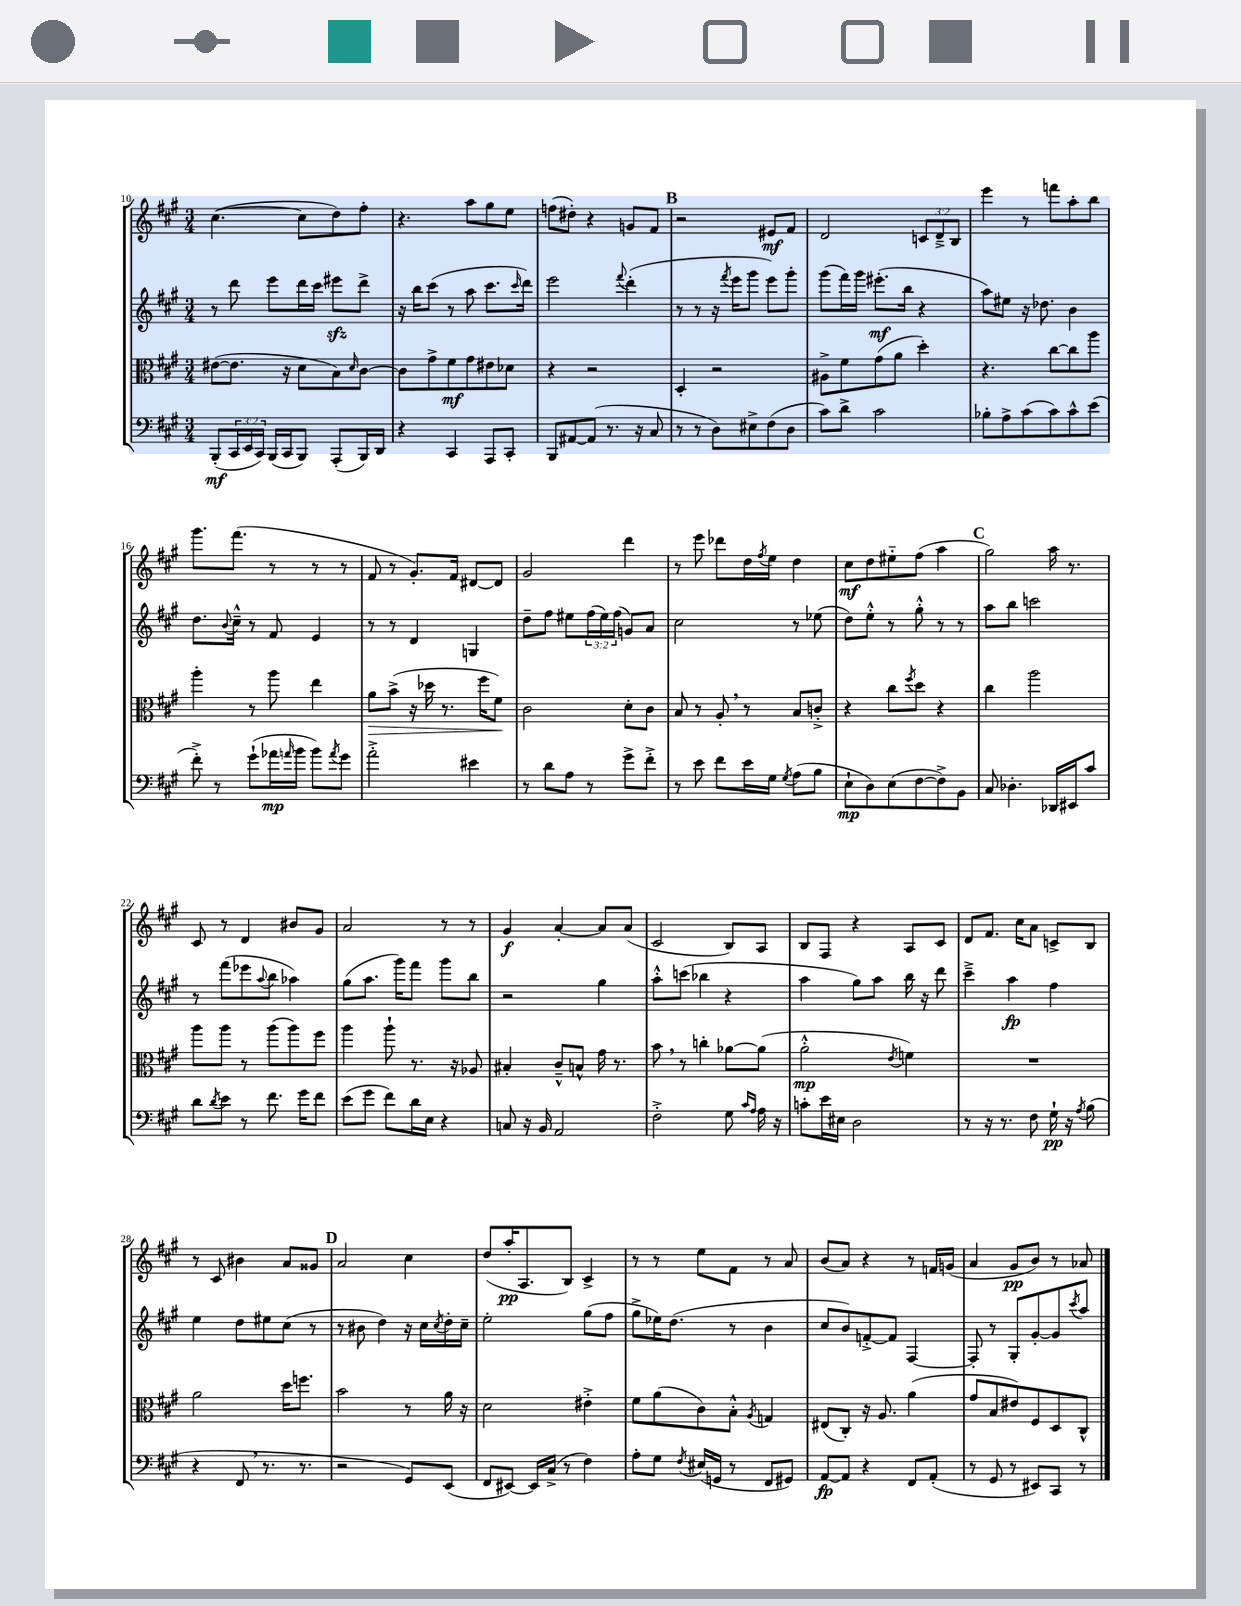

**kern	**dynam	**kern	**dynam	**kern	**dynam	**kern	**dynam
*part4	*part4	*part3	*part3	*part2	*part2	*part1	*part1
*staff4	*staff4	*staff3	*staff3	*staff2	*staff2	*staff1	*staff1
*clefF4	*	*clefC3	*	*clefG2	*	*clefG2	*
*k[f#c#g#]	*	*k[f#c#g#]	*	*k[f#c#g#]	*	*k[f#c#g#]	*
*M3/4	*	*M3/4	*	*M3/4	*	*M3/4	*
=10	=10	=10	=10	=10	=10	=10	=10
(8BBB'/L	mf	([8e#X\L	.	8r	.	([4.cc#\	.
24CC#/L	.	8.e#\J]	.	8ddd\	.	.	.
24EE/	.	.	.	.	.	.	.
24CC#/JJ)	.	.	.	.	.	.	.
(16BBB/LL	.	.	.	8eee\L	.	.	.
16CC#/J	.	16r	.	.	.	.	.
8BBB/J)	.	8d\L	.	16ddd\L	.	8cc#\L]	.
.	.	.	.	16ccc#\JJ	.	.	.
(8AAA'/L	.	8B\)	.	8eee#Xzz\L	.	8dd\)	.
.	.	16qqd/	.	.	.	.	.
16BBB/L)	.	[8c#\J	.	8ddd^\J	.	8ff#'\J	.
16DD/JJ	.	.	.	.	.	.	.
=11	=11	=11	=11	=11	=11	=11	=11
4r	.	8c#\L]	.	16r	.	4.r	.
.	.	.	.	16bb\KL	.	.	.
.	.	8g#^\	.	(8ccc#\J	.	.	.
4CC#/	.	8f#\	mf	8r	.	.	.
.	.	8g#\	.	8aa\	.	8aa\L	.
8AAA/L	.	8e#X\	.	8.ccc#\L	.	8gg#\	.
8CC#'/J	.	8d-X\J	.	.	.	8ee\J	.
.	.	.	.	16qqccc#/	.	.	.
.	.	.	.	16ddd\Jk)	.	.	.
=12	=12	=12	=12	=12	=12	=12	=12
8BBB/L	.	4r	.	2eee\	.	(8ffn\L	.
[8AA#X/	.	.	.	.	.	8dd#X'\J)	.
(8AA#/J]	.	2r	.	.	.	4r	.
8.r	.	.	.	.	.	.	.
.	.	.	.	8qqfff#/	.	.	.
.	.	.	.	(4ddd'\	.	8gn/L	.
16r	.	.	.	.	.	.	.
8C#/	.	.	.	.	.	8f#/J	.
!!LO:REH:place=s1:t=B
=13	=13	=13	=13	=13	=13	=13	=13
8r	.	4D'/	.	8r	.	2r	.
8r	.	.	.	8r	.	.	.
8D\L)	.	2r	.	16r	.	.	.
.	.	.	.	8qfff#/	.	.	.
.	.	.	.	16eee\KL	.	.	.
8E#X^\	.	.	.	8ggg#\J	.	.	.
(8F#\	.	.	.	8eee\L)	.	8e#X/L	mf
8D\J	.	.	.	8ggg#'\J	.	8f#/J	.
=14	=14	=14	=14	=14	=14	=14	=14
8c#\L)	.	8A#X^\L	.	(8ggg#\L	.	2d/	.
8d^\J	.	8f#\	.	16fff#\L)	.	.	.
.	.	.	.	16ggg#\JJ	.	.	.
2c#\	.	(8g#\	.	(8.eee#X'\L	mf	.	.
.	.	8a\J	.	.	.	.	.
.	.	.	.	16bb\Jk	.	.	.
.	.	4dd'\)	.	4r	.	12cn/L	.
.	.	.	.	.	.	12d~^/	.
.	.	.	.	.	.	12B/J	.
=15	=15	=15	=15	=15	=15	=15	=15
8B-X'\L	.	4.r	.	8aa\L)	.	4eee\	.
8A^\	.	.	.	8ee#X\J	.	.	.
(8c#\	.	.	.	16r	.	8r	.
.	.	.	.	8.dd-X\	.	.	.
8c#\)	.	[8cc#\L	.	.	.	8fffn\L	.
8c#^^\	.	8cc#\]	.	4b\	.	8aa'\	.
(8e\J	.	8aa\J	.	.	.	8bb\J	.
!!LO:LB:g=z
=16	=16	=16	=16	=16	=16	=16	=16
8f#'^\)	.	4aa'\	.	8.dd\L	.	8.ggg#\L	.
8r	.	.	.	.	.	.	.
.	.	.	.	8qqb/	.	.	.
.	.	.	.	16cc#~^^\Jk	.	(8.fff#\J	.
(8g#`\L	.	8r	.	8r	.	.	.
16a-X\L	mp	8aa\	.	8f#/	.	8r	.
16qqan/	.	.	.	.	.	.	.
16b\JJ	.	.	.	.	.	.	.
8b\L)	.	4ee\	.	4e/	.	8r	.
8qa/	.	.	.	.	.	.	.
8g#\J	.	.	.	.	.	8r	.
=17	=17	=17	=17	=17	=17	=17	=17
!	!	!	!LO:HP:b	!	!	!	!
2a'^\	.	8a\L	>	8r	.	8f#/	.
.	.	(8b^\J	.	8r	.	8r	.
.	.	16r	.	4d/	.	8.g#'/L)	.
.	.	16dd-X\	.	.	.	.	.
.	.	8.r	.	.	.	.	.
.	.	.	.	.	.	16f#/Jk	.
4e#X\	.	.	.	4Gn/	.	[8d#X/L	.
.	.	16ff#\KL	.	.	.	.	.
.	.	8f#\J)	.	.	.	8d#/J]	.
.	.	.	]	.	.	.	.
=18	=18	=18	=18	=18	=18	=18	=18
8r	.	2c#\	.	8dd~\L	.	2g#/	.
8d\L	.	.	.	8ff#\J	.	.	.
8A\J	.	.	.	8ee#X\L	.	.	.
8r	.	.	.	(24ff#\L	.	.	.
.	.	.	.	24ee#\)	.	.	.
.	.	.	.	(24ff#\JJ	.	.	.
8g#^\L	.	8d'\L	.	8gn/L)	.	4ddd\	.
8f#'^\J	.	8c#\J	.	8a/J	.	.	.
=19	=19	=19	=19	=19	=19	=19	=19
8r	.	8B/	.	2cc#\	.	8r	.
8e\	.	8r	.	.	.	8eee\	.
8f#\L	.	8A',/	.	.	.	8ddd-X\L	.
16e\L	.	8r	.	.	.	16dd\L	.
.	.	.	.	.	.	8qff#/	.
16G#\JJ	.	.	.	.	.	16ee\JJ	.
8qG#/	.	.	.	.	.	.	.
(8A\L	.	8B/L	.	8r	.	4dd\	.
8B\J	.	8cn'^/J	.	(8ee-X\	.	.	.
=20	=20	=20	=20	=20	=20	=20	=20
8E`\L	mp	4r	.	8dd\L)	.	8cc#\L	mf
8D\)	.	.	.	8ee'^^\J	.	8dd\	.
(8E\	.	8cc#\L	.	8r	.	8ee#X\	.
.	.	8qff#/	.	.	.	.	.
[8F#\	.	8dd\J	.	8gg#'^^\	.	(8ff#\J	.
8F#^\])	.	4r	.	8r	.	4aa\	.
8BB\J	.	.	.	8r	.	.	.
!!LO:REH:place=s1:t=C
=21	=21	=21	=21	=21	=21	=21	=21
8C#/	.	4cc#\	.	8aa\L	.	2gg#\)	.
4.D-X'\	.	.	.	8bb\J	.	.	.
.	.	2aa\	.	2cccn\	.	.	.
16DD-X/LL	.	.	.	.	.	16aa\	.
16EE#X/J	.	.	.	.	.	8.r	.
8c#/J	.	.	.	.	.	.	.
!!LO:LB:g=z
=22	=22	=22	=22	=22	=22	=22	=22
8d\L	.	8aa\L	.	8r	.	8c#/	.
8qd/	.	.	.	.	.	.	.
8e\J	.	8aa\J	.	(8fff#\L	.	8r	.
8r	.	8r	.	8eee-X\	.	4d/	.
.	.	.	.	8qqaa/	.	.	.
8.f#\	.	(8aa\L	.	8bb\J	.	.	.
.	.	8aa\)	.	4aa-X\)	.	8b#X/L	.
16g#\KL	.	.	.	.	.	.	.
8f#\J	.	8ff#\J	.	.	.	8g#/J	.
=23	=23	=23	=23	=23	=23	=23	=23
(8e\L	.	4aa\	.	(8gg#\L	.	2a/	.
8g#\J	.	.	.	8.aa\J	.	.	.
8f#\L)	.	8aa`\	.	.	.	.	.
.	.	.	.	16ggg#\KL)	.	.	.
16d\L	.	8.r	.	8fff#\J	.	.	.
16E\JJ	.	.	.	.	.	.	.
4r	.	.	.	8ggg#\L	.	8r	.
.	.	16r	.	.	.	.	.
.	.	8A-X/	.	8bb\J	.	8r	.
=24	=24	=24	=24	=24	=24	=24	=24
8Cn/	.	4B#X'/	.	2r	.	4g#/	f
16r	.	.	.	.	.	.	.
16BB/	.	.	.	.	.	.	.
2AA/	.	8c#~^^/L	.	.	.	[4a'/	.
.	.	8Bn^^/J	.	.	.	.	.
.	.	16g#\	.	4gg#\	.	8a/L]	.
.	.	8.r	.	.	.	.	.
.	.	.	.	.	.	(8a/J	.
=25	=25	=25	=25	=25	=25	=25	=25
2F#'^\	.	8b,\	.	8aa'^^\L	.	2c#/	.
.	.	8r	.	(8cccn\J	.	.	.
.	.	4ccn'\	.	4bb-X\	.	.	.
8G#\	.	[8a-X\L	.	4r	.	8B/L)	.
16qqc#/LL	.	.	.	.	.	.	.
16qqA/JJ	.	.	.	.	.	.	.
16A\	.	(8a-\J]	.	.	.	8A/J	.
16r	.	.	.	.	.	.	.
=26	=26	=26	=26	=26	=26	=26	=26
8cn'\L	.	2a'^^\	mp	4aa\	.	8B/L	.
16e\L	.	.	.	.	.	8F#/J	.
16E#X\JJ	.	.	.	.	.	.	.
2D\	.	.	.	8gg#\L)	.	4r	.
.	.	.	.	8aa\J	.	.	.
.	.	8qe/	.	.	.	.	.
.	.	4fn\)	.	16bb\	.	8A/L	.
.	.	.	.	16r	.	.	.
.	.	.	.	8ddd\	.	8c#/J	.
=27	=27	=27	=27	=27	=27	=27	=27
8r	.	2.r	.	4ccc#~^\	.	8d/L	.
16r	.	.	.	.	.	8.f#/J	.
8.r	.	.	.	.	.	.	.
.	.	.	.	4aa\	fp	.	.
.	.	.	.	.	.	16cc#\KL	.
8F#\	.	.	.	.	.	8a\J	.
16G#`\	pp	.	.	4ff#\	.	8cn^/L	.
16r	.	.	.	.	.	.	.
8qA/	.	.	.	.	.	.	.
(8B\	.	.	.	.	.	8B/J	.
!!LO:LB:g=z
=28	=28	=28	=28	=28	=28	=28	=28
4r	.	2a\	.	4ee\	.	8r	.
.	.	.	.	.	.	8c#/	.
8FF#,/	.	.	.	8dd\L	.	4b#X\	.
8.r	.	.	.	8ee#X\	.	.	.
.	.	16dd\KL	.	(8cc#\J	.	8a/L	.
8.r	.	8.ffn\J	.	.	.	.	.
.	.	.	.	8r	.	8g##X/J	.
!!LO:REH:place=s1:t=D
=29	=29	=29	=29	=29	=29	=29	=29
2r	.	2b\	.	8r	.	2a/	.
.	.	.	.	8b#X\	.	.	.
.	.	.	.	4dd\)	.	.	.
8GG#/L)	.	8r	.	16r	.	4cc#\	.
.	.	.	.	16cc#\LL	.	.	.
.	.	.	.	8qcc#/	.	.	.
(8EE/J	.	16a\	.	16dd'\	.	.	.
.	.	16r	.	16cc#~\JJ	.	.	.
=30	=30	=30	=30	=30	=30	=30	=30
8FF#/L	.	2d\	.	2ee'\	.	(8dd/L	.
[8EE#X/J)	.	.	.	.	.	16aa'/K	pp
.	.	.	.	.	.	8.A/	.
16EE#/LL]	.	.	.	.	.	.	.
(16C#^/JJ	.	.	.	.	.	.	.
8r	.	.	.	.	.	8B/J)	.
4F#\)	.	4e#X'^\	.	(8gg#\L	.	4c#^/	.
.	.	.	.	8ff#\J	.	.	.
=31	=31	=31	=31	=31	=31	=31	=31
8A'\L	.	8f#\L	.	8gg#^\L	.	8r	.
8G#\J	.	(8a\	.	16ee-X\K)	.	8r	.
.	.	.	.	(8.dd\J	.	.	.
8qF#/	.	.	.	.	.	.	.
(16E#X/LL	.	8c#\)	.	.	.	8ee\L	.
16GGn/JJ	.	.	.	.	.	.	.
8r	.	8B'^^\J	.	8r	.	8f#\J	.
.	.	8qA/	.	.	.	.	.
8FF#/L	.	4Gn/	.	4b\	.	8r	.
8GG#X/J)	.	.	.	.	.	8a/	.
=32	=32	=32	=32	=32	=32	=32	=32
[8AA/L	fp	(8E#X/L	.	8cc#/L	.	(8b/L	.
8AA/J]	.	8C#'/J)	.	8b/)	.	8a/J)	.
4r	.	16r	.	[8fn'^/	.	4r	.
.	.	8.A/	.	.	.	.	.
.	.	.	.	8f/J]	.	.	.
8FF#/L	.	(4a\	.	[4F#/	.	8r	.
(8AA'/J	.	.	.	.	.	16fn/LL	.
.	.	.	.	.	.	(16gn/JJ	.
=33	=33	=33	=33	=33	=33	=33	=33
8r	.	8g#/L	.	8F#'/]	.	4a/	.
8GG#/	.	8B/	.	8r	.	.	.
8r	.	8e#X/)	.	8G#'/L	.	8g#/L	pp
8EE#X/L)	.	8F#/	.	[8g#'/	.	8b/J)	.
8CC#/J	.	8D/	.	8g#/]	.	8r	.
.	.	.	.	8qccc#/	.	.	.
8r	.	8C#^^/J	.	8aa/J	.	8a-X/	.
==	==	==	==	==	==	==	==
*-	*-	*-	*-	*-	*-	*-	*-
